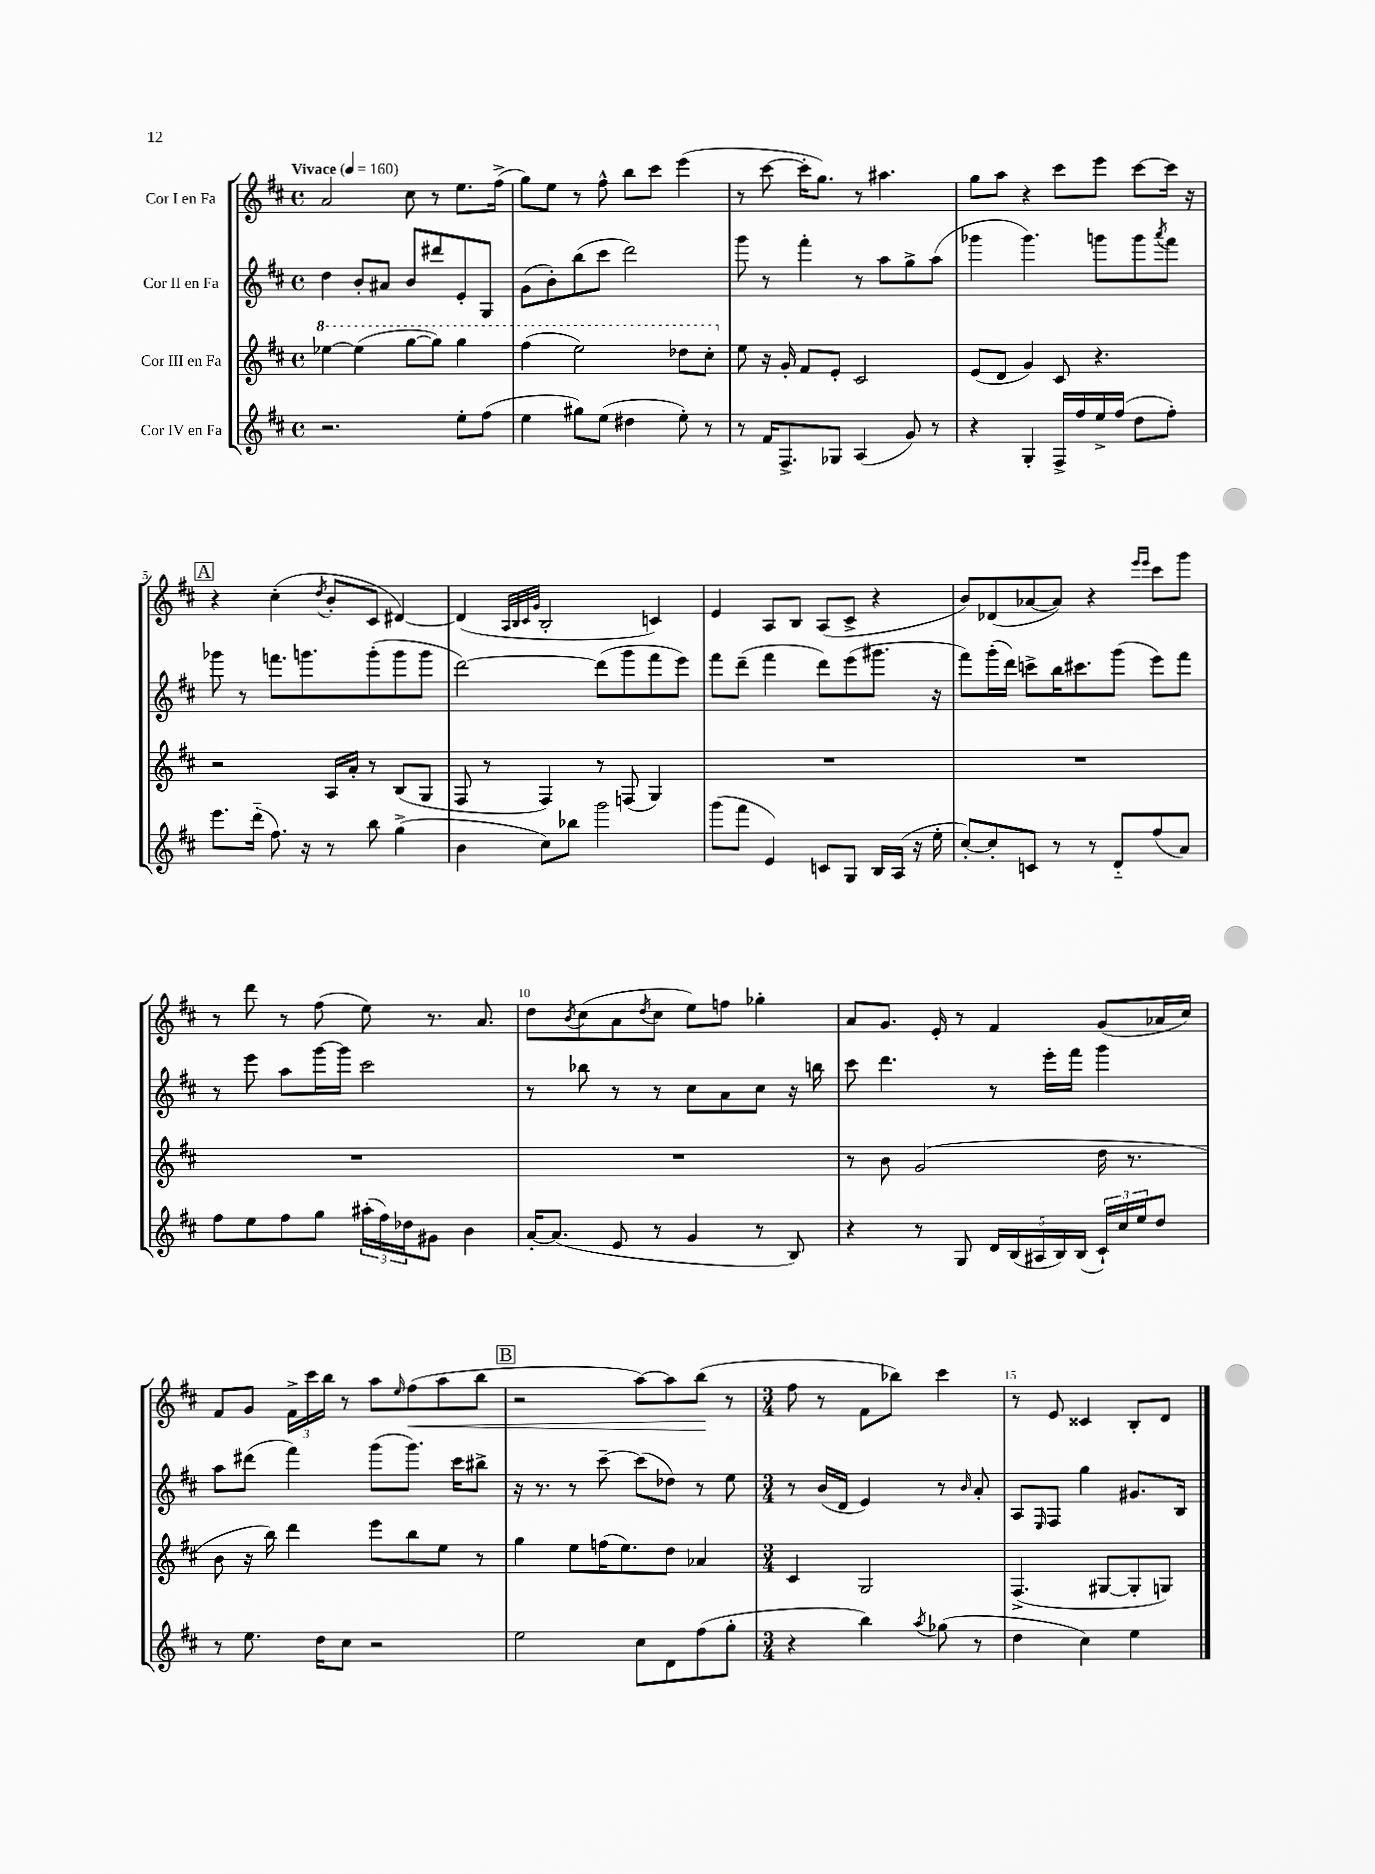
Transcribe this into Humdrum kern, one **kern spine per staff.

**kern	**kern	**kern	**kern	**dynam
*part4	*part3	*part2	*part1	*part1
*staff4	*staff3	*staff2	*staff1	*staff1
*I"Cor IV en Fa	*I"Cor III en Fa	*I"Cor II en Fa	*I"Cor I en Fa	*
*clefG2	*clefG2	*clefG2	*clefG2	*
*k[f#c#]	*k[f#c#]	*k[f#c#]	*k[f#c#]	*
*M4/4	*M4/4	*M4/4	*M4/4	*
*met(c)	*met(c)	*met(c)	*met(c)	*
*MM160	*MM160	*MM160	*MM160	*
*	*8va	*	*	*
=1	=1	=1	=1	=1
!	!	!	!LO:TX:a:B:t=Vivace	!
2.r	[4eee-X\	4dd\	2a/	.
.	(4eee-\]	8b'/L	.	.
.	.	8a#X/J	.	.
.	[8ggg\L	8b/L	8cc#\	.
.	8ggg\J])	8ddd#X/	8r	.
8ee'\L	4ggg\	8e'/	8.ee\L	.
(8ff#\J	.	8G/J	.	.
.	.	.	(16ff#^\Jk	.
=2	=2	=2	=2	=2
4ee\	(4fff#\	(8g\L	8gg\L)	.
.	.	8b'\)	8ee\J	.
8gg#X\L)	2eee\)	(8bb\	8r	.
(8ee\J	.	8ccc#\J	8ff#^^\	.
4dd#X\	.	2ddd\)	8bb\L	.
.	.	.	8ccc#\J	.
8ee'\)	8ddd-X\L	.	(4eee\	.
8r	8ccc#'\J	.	.	.
=3	=3	=3	=3	=3
*	*X8va	*	*	*
8r	8ee\	8ggg\	8r	.
16f#/KL	16r	8r	[8ccc#\	.
8.F#^/	16g'/	.	.	.
.	8f#/L	4fff#'\	16ccc#'\KL]	.
.	.	.	8.gg\J)	.
8G-X/J	8e'/J	.	.	.
(4A/	2c#/	8r	8r	.
.	.	8aa\L	4.aa#X\	.
8g/)	.	8gg^\	.	.
8r	.	(8aa\J	.	.
=4	=4	=4	=4	=4
4r	(8e/L	4ggg-X\	8gg\L	.
.	8d/J	.	8aa\J	.
4G'/	4g/)	4.ggg-\)	4r	.
16F#^/LL	8c#/	.	8ccc#\L	.
16ff#/	.	.	.	.
16ee^/	4.r	8gggn\L	8eee\J	.
(16ff#/JJ	.	.	.	.
8dd\L	.	8ggg\	[8ccc#\L	.
.	.	8qaaa/	.	.
8ff#'\J)	.	8fff#\J	16ccc#\Jk]	.
.	.	.	16r	.
!!LO:LB:g=z
!!LO:REH:place=s1:t=A
=5	=5	=5	=5	=5
8.eee\L	2r	8ggg-X\	4r	.
.	.	8r	.	.
(16ddd\Jk	.	.	.	.
8.ff#\)	.	8.fffn\L	(4cc#'\	.
16r	.	8.gggn\	.	.
.	.	.	8qdd/	.
8r	16A/LL	.	8b'/L	.
.	16a'/JJ	.	.	.
8bb\	8r	(8ggg'\	8c#/J	.
(4gg^\	(8B/L	8ggg\	[4d#X/)	.
.	8G/J	8ggg\J	.	.
=6	=6	=6	=6	=6
4b\	8F#/	[2ddd\)	(4d#/]	.
.	8r	.	.	.
.	.	.	32qqA/LLL	.
.	.	.	32qqB/	.
.	.	.	32qqc#/	.
.	.	.	32qqg/JJJ	.
8cc#\L)	4F#/)	.	2B'/	.
8bb-X\J	.	.	.	.
2ggg\	8r	(8ddd\L]	.	.
.	(8Fn/	8ggg\	.	.
.	4G/)	8fff#\	4cn/)	.
.	.	8eee\J)	.	.
=7	=7	=7	=7	=7
(8ggg\L	1r	8fff#\L	4e/	.
8fff#\J	.	(8ddd~\J	.	.
4e/)	.	4fff#\	8A/L	.
.	.	.	8B/J	.
8cn/L	.	8ddd\L)	(8A/L	.
8G/J	.	(8eee\	8c#^/J	.
16B/LL	.	8.ggg#X\J	4r	.
(16A/JJ	.	.	.	.
16r	.	.	.	.
16ee'\	.	16r	.	.
=8	=8	=8	=8	=8
[8cc#'/L)	1r	8fff#\L)	8b/L)	.
8cc#'/]	.	(16ggg'\L	(8d-X/	.
.	.	16ddd\JJ)	.	.
8cn/J	.	8cccn^\L	[8a-X/	.
8r	.	16bb\K	8a-/J])	.
.	.	8.ccc#X\	.	.
8r	.	.	4r	.
8d/L	.	(8ggg\J	.	.
.	.	.	16qqeee/LL	.
.	.	.	16qqeee/JJ	.
(8ff#/	.	8eee\L)	8ccc#\L	.
8a/J)	.	8fff#\J	8ggg\J	.
!!LO:LB:g=z
=9	=9	=9	=9	=9
8ff#\L	1r	8r	8r	.
8ee\	.	8eee\	8ddd\	.
8ff#\	.	8aa\L	8r	.
8gg\J	.	[16ggg\L	(8ff#\	.
.	.	16ggg\JJ]	.	.
(24aa#X'\LL	.	2ccc#\	8ee\)	.
24ff#\)	.	.	.	.
24dd-X\J	.	.	.	.
8g#X\J	.	.	8.r	.
4b\	.	.	.	.
.	.	.	8.a/	.
=10	=10	=10	=10	=10
[16a'/KL	1r	8r	8dd\L	.
(8.a/J]	.	.	.	.
.	.	.	8qb/	.
.	.	8bb-X\	(8cc#\	.
8e/	.	8r	8a\	.
.	.	.	8qdd/	.
8r	.	8r	8cc#\J	.
4g/	.	8cc#\L	8ee\L)	.
.	.	8a\	8ffn\J	.
8r	.	8cc#\J	4gg-X'\	.
8B/)	.	16r	.	.
.	.	16bbn\	.	.
=11	=11	=11	=11	=11
4r	8r	8ccc#\	8a/L	.
.	8b\	4.ddd\	8.g/J	.
8r	(2g/	.	.	.
.	.	.	16e'/	.
8G/	.	.	8r	.
20d/LL	.	8r	4f#/	.
(20B/	.	.	.	.
20A#X/	.	.	.	.
.	.	16eee'\LL	.	.
20B/)	.	.	.	.
.	.	16fff#\JJ	.	.
(20B/JJ	.	.	.	.
24c#`/LL)	16dd\	4ggg\	(8g/L	.
24cc#/	.	.	.	.
.	8.r	.	.	.
24ee/J	.	.	.	.
8dd/J	.	.	16a-X/L	.
.	.	.	16cc#/JJ)	.
!!LO:LB:g=z
=12	=12	=12	=12	=12
8r	8b\	8aa\L	8f#/L	.
8.ee\	16r	(8ddd#X\J	8g/J	.
.	16bb\)	.	.	.
.	4ddd\	4fff#\)	24f#^\LL	.
.	.	.	24ccc#\	.
16dd\KL	.	.	.	.
.	.	.	24bb\JJ	.
8cc#\J	.	.	8r	.
2r	8eee\L	(8ggg\L	8aa\L	.
.	.	.	16qqee/	.
!	!	!	!	!LO:HP:b
.	8bb\	8.ggg\J)	(8ff#\	<
.	8ee\J	.	8aa\	.
.	.	16ccc#\KL	.	.
.	8r	8bb#X^\J	8bb\J	.
!!LO:REH:place=s1:t=B
=13	=13	=13	=13	=13
2ee\	4gg\	16r	2r	.
.	.	8.r	.	.
.	8ee\L	8r	.	.
.	(16ffn\K	[8ccc#~\	.	.
.	8.ee\)	.	.	.
8cc#\L	.	(8ccc#\L]	[8aa\L)	.
8d\	8dd\J	8dd-X\J)	8aa\]	.
(8ff#\	4a-X/	8r	(8bb\J	.
8gg'\J	.	8ee\	8r	[
=14	=14	=14	=14	=14
*M3/4	*M3/4	*M3/4	*M3/4	*
4r	4c#/	8r	8ff#\	.
.	.	(16b/LL	8r	.
.	.	16d/JJ	.	.
4bb\)	2G/	4e/)	8f#\L	.
.	.	.	8bb-X\J)	.
8qaa/	.	.	.	.
(8gg-X\	.	8r	4ccc#\	.
.	.	16qqb/	.	.
8r	.	8a'/	.	.
=15	=15	=15	=15	=15
4dd\	(4.F#^/	8A/L	8r	.
.	.	16qqE/	.	.
.	.	8F#/J	8e/	.
4cc#\)	.	4gg\	4c##X/	.
.	[8G#X/L	.	.	.
4ee\	8G#'/]	8.g#X/L	8B'/L	.
.	8Gn/J)	.	8d/J	.
.	.	16B/Jk	.	.
==	==	==	==	==
*-	*-	*-	*-	*-
